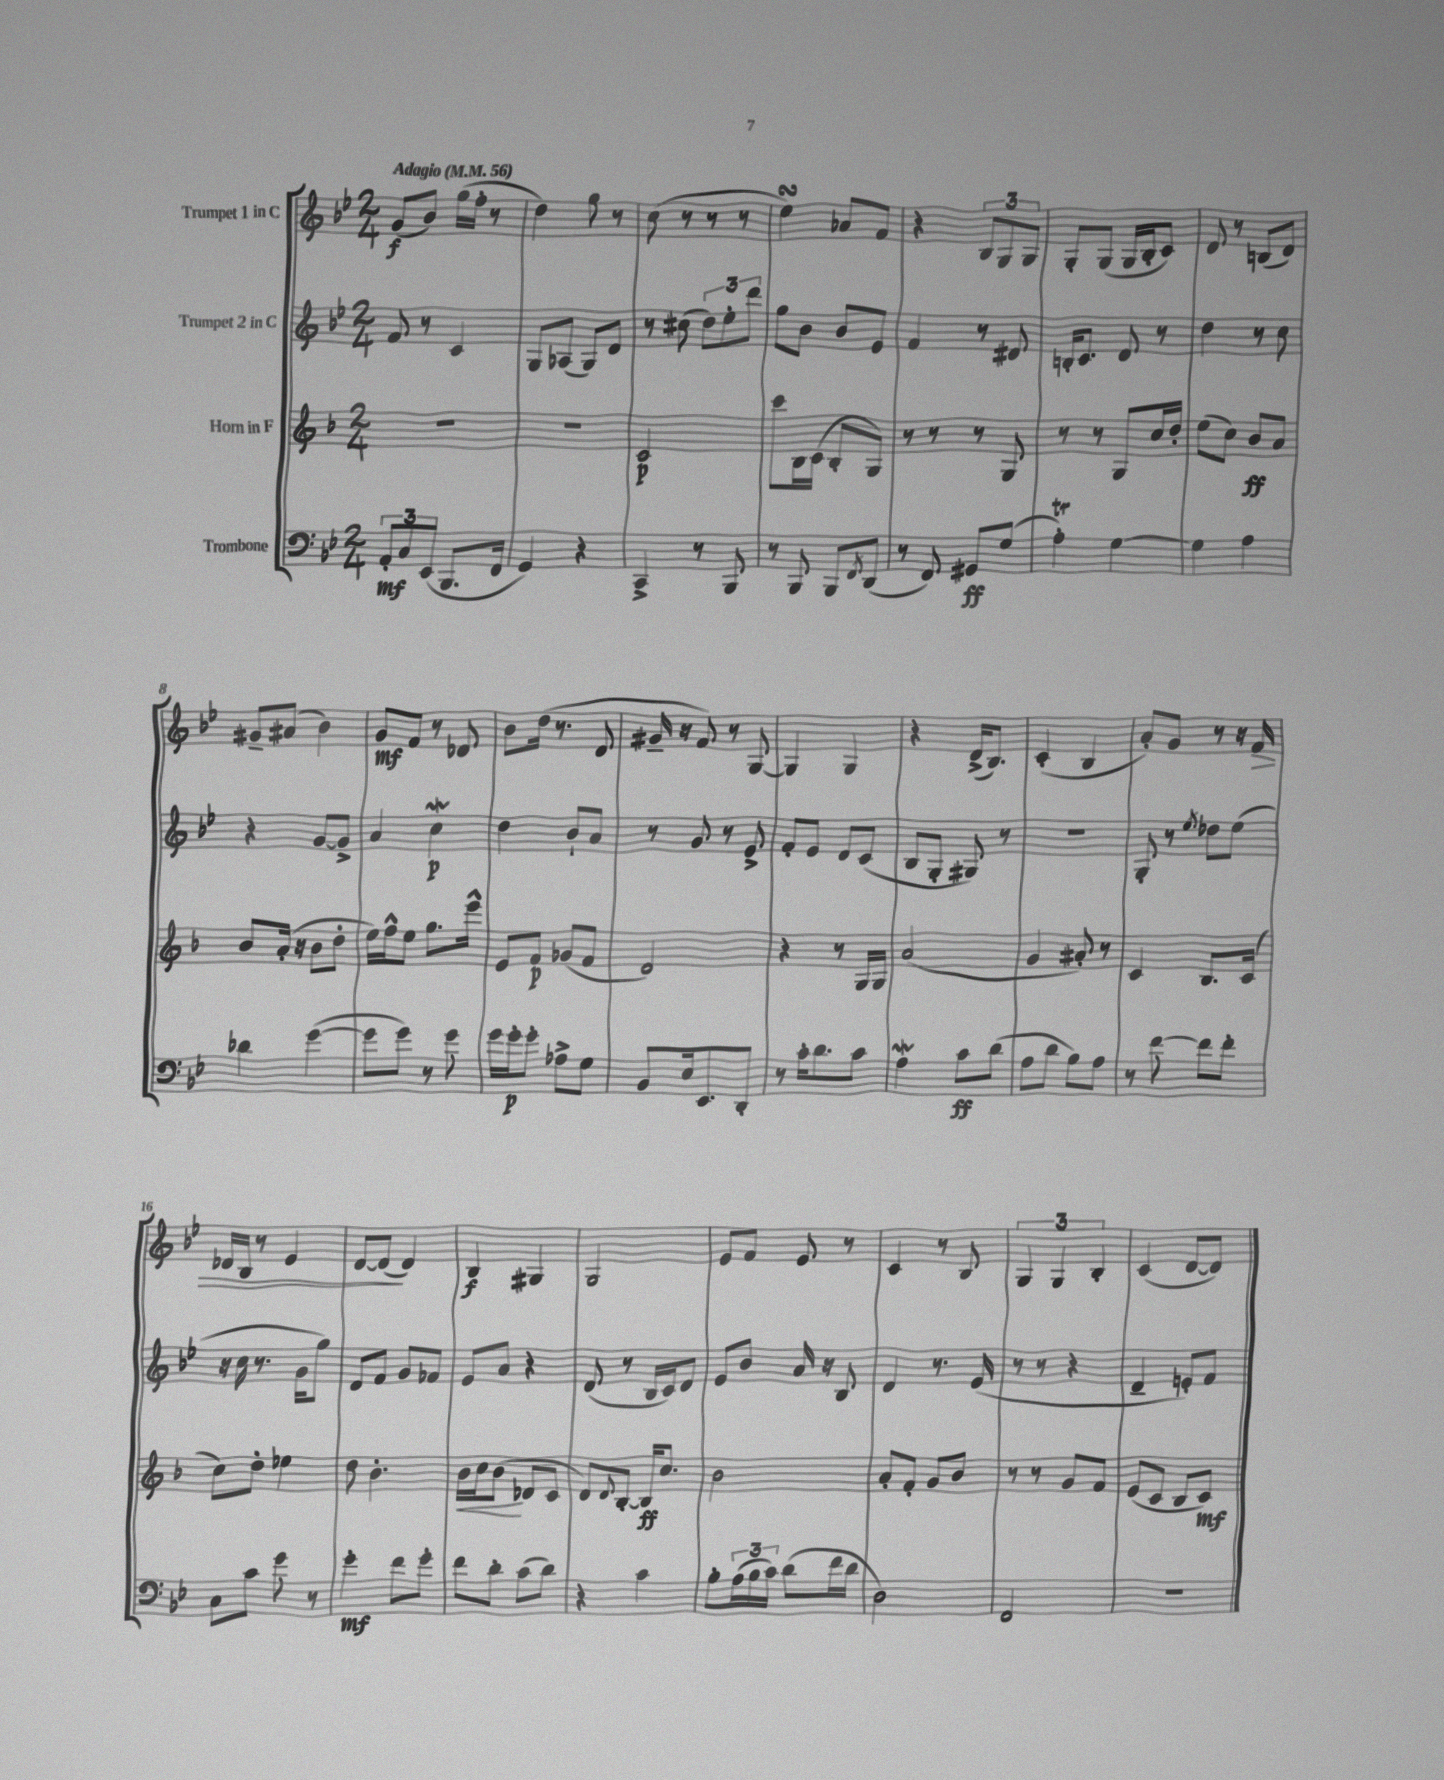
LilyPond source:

<<
\new StaffGroup <<
\new Staff = "s0" \with { instrumentName = "Trumpet 1 in C" } {
    \clef treble \key bes \major \numericTimeSignature \time 2/4 \tempo "Adagio" 4 = 56
    g'8\f( bes'8) g''16( f''16-. r8 |
    d''4) g''8 r8 |
    c''8( r8 r8 r8 |
    ees''4\turn) aes'8 f'8 |
    r4 \tuplet 3/2 { bes8 g8 g8 } |
    g8-. g8( g16 bes16-. c'8) |
    d'8 r8 b8( d'8) |
    gis'8-- ais'8( bes'4) |
    g'8\mf f'8 r8 des'8 |
    bes'8 d''16( r8. d'8 |
    gis'16-- r16 f'8) r8 g8~ |
    g4 g4 |
    r4 d'16->( bes8.) |
    c'4-.( bes4 |
    a'8-.) g'8 r8 r16 f'16\> |
    des'16 bes16 r8 ees'4 |
    d'8~ d'8\!( d'4) |
    bes4\f gis4 |
    g2 |
    ees'8 f'8 ees'8 r8 |
    c'4 r8 bes8 |
    \tuplet 3/2 { g4 g4 bes4-. } |
    c'4( d'8~ d'8) \bar "|." |
}
\new Staff = "s1" \with { instrumentName = "Trumpet 2 in C" } {
    \clef treble \key bes \major \numericTimeSignature \time 2/4
    f'8 r8 c'4 |
    g8 aes8( g8) d'8 |
    r8 cis''8( \tuplet 3/2 { d''8) ees''8-. d'''8 } |
    g''8 bes'8 bes'8 ees'8 |
    f'4 r8 dis'8 |
    b16-. c'8. d'8 r8 |
    d''4 r8 c''8 |
    r4 g'8~ g'8-> |
    a'4 c''4\mordent\p |
    d''4 bes'8-! a'8 |
    r8 g'8 r8 ees'8-> |
    f'8-. ees'8 d'8 c'8( |
    bes8 g8-. gis8) r8 |
    R2 |
    g8-. r8 \acciaccatura { ees''8 } des''8 ees''8( |
    r16 c''16 r8. g'16 g''8) |
    d'8 f'8 g'8 fes'8 |
    ees'8 a'8 r4 |
    d'8( r8 bes16 c'16) d'8 |
    ees'8 bes'8 a'16 r16 bes8 |
    d'4 r8. ees'16( |
    r8 r8 r4 |
    d'4-- e'8-.) f'8 \bar "|." |
}
\new Staff = "s2" \with { instrumentName = "Horn in F" } {
    \clef treble \key f \major \numericTimeSignature \time 2/4
    r2 |
    r2 |
    c'2\p |
    c'''8 bes16 c'16( bes8-. g8) |
    r8 r8 r8 g8 |
    r8 r8 g8 c''16 d''16-. |
    e''8( c''8) bes'8\ff a'8 |
    bes'8 a'16-.( r16 bes'8 d''8-. |
    e''16) f''16-^ e''8 g''8. e'''16-^ |
    e'8 f'8\p ges'8( f'8 |
    d'2) |
    r4 r8 g16 g16 |
    a'2( |
    g'4 ais'8-.) r8 |
    c'4 bes8. c'16( |
    c''8) d''8-. ees''4 |
    d''8 bes'4.-. |
    bes'16\< c''16 bes'8\!( des'8 c'8 |
    d'8) \appoggiatura { d'8 } bes8~-. bes16\ff c''8. |
    bes'2 |
    a'8-. f'8-. g'8 bes'8 |
    r8 r8 g'8 f'8 |
    e'8( c'8 bes8 c'8\mf) \bar "|." |
}
\new Staff = "s3" \with { instrumentName = "Trombone" } {
    \clef bass \key bes \major \numericTimeSignature \time 2/4
    \tuplet 3/2 { a,8-.\mf c8 ees,8( } bes,,8. f,16 |
    g,4) r4 |
    c,4-> r8 bes,,8 |
    r8 bes,,8 bes,,8 \acciaccatura { f,8 } d,8( |
    r8 f,8) gis,8\ff g8( |
    a4-.\trill) g4~ |
    g4 a4 |
    des'4 g'4~( |
    g'8 g'8) r8 g'8 |
    g'16 g'16-.\p g'8-. aes8-> g8 |
    bes,8 ees16 ees,8. d,8-. |
    r8 c'16-. d'8. c'8 |
    a4\mordent c'8\ff d'8( |
    a8 d'8 bes8) a8 |
    r8 f'8~ f'8 f'8-. |
    c8 c'8 g'8 r8 |
    g'4-.\mf f'8 g'8-. |
    f'8 d'8-. c'8( d'8) |
    r4 c'4 |
    bes8-. \tuplet 3/2 { a16( bes16 c'16) } d'8( f'16 d'16 |
    d2) |
    f,2 |
    R2 \bar "|." |
}
>>
>>
